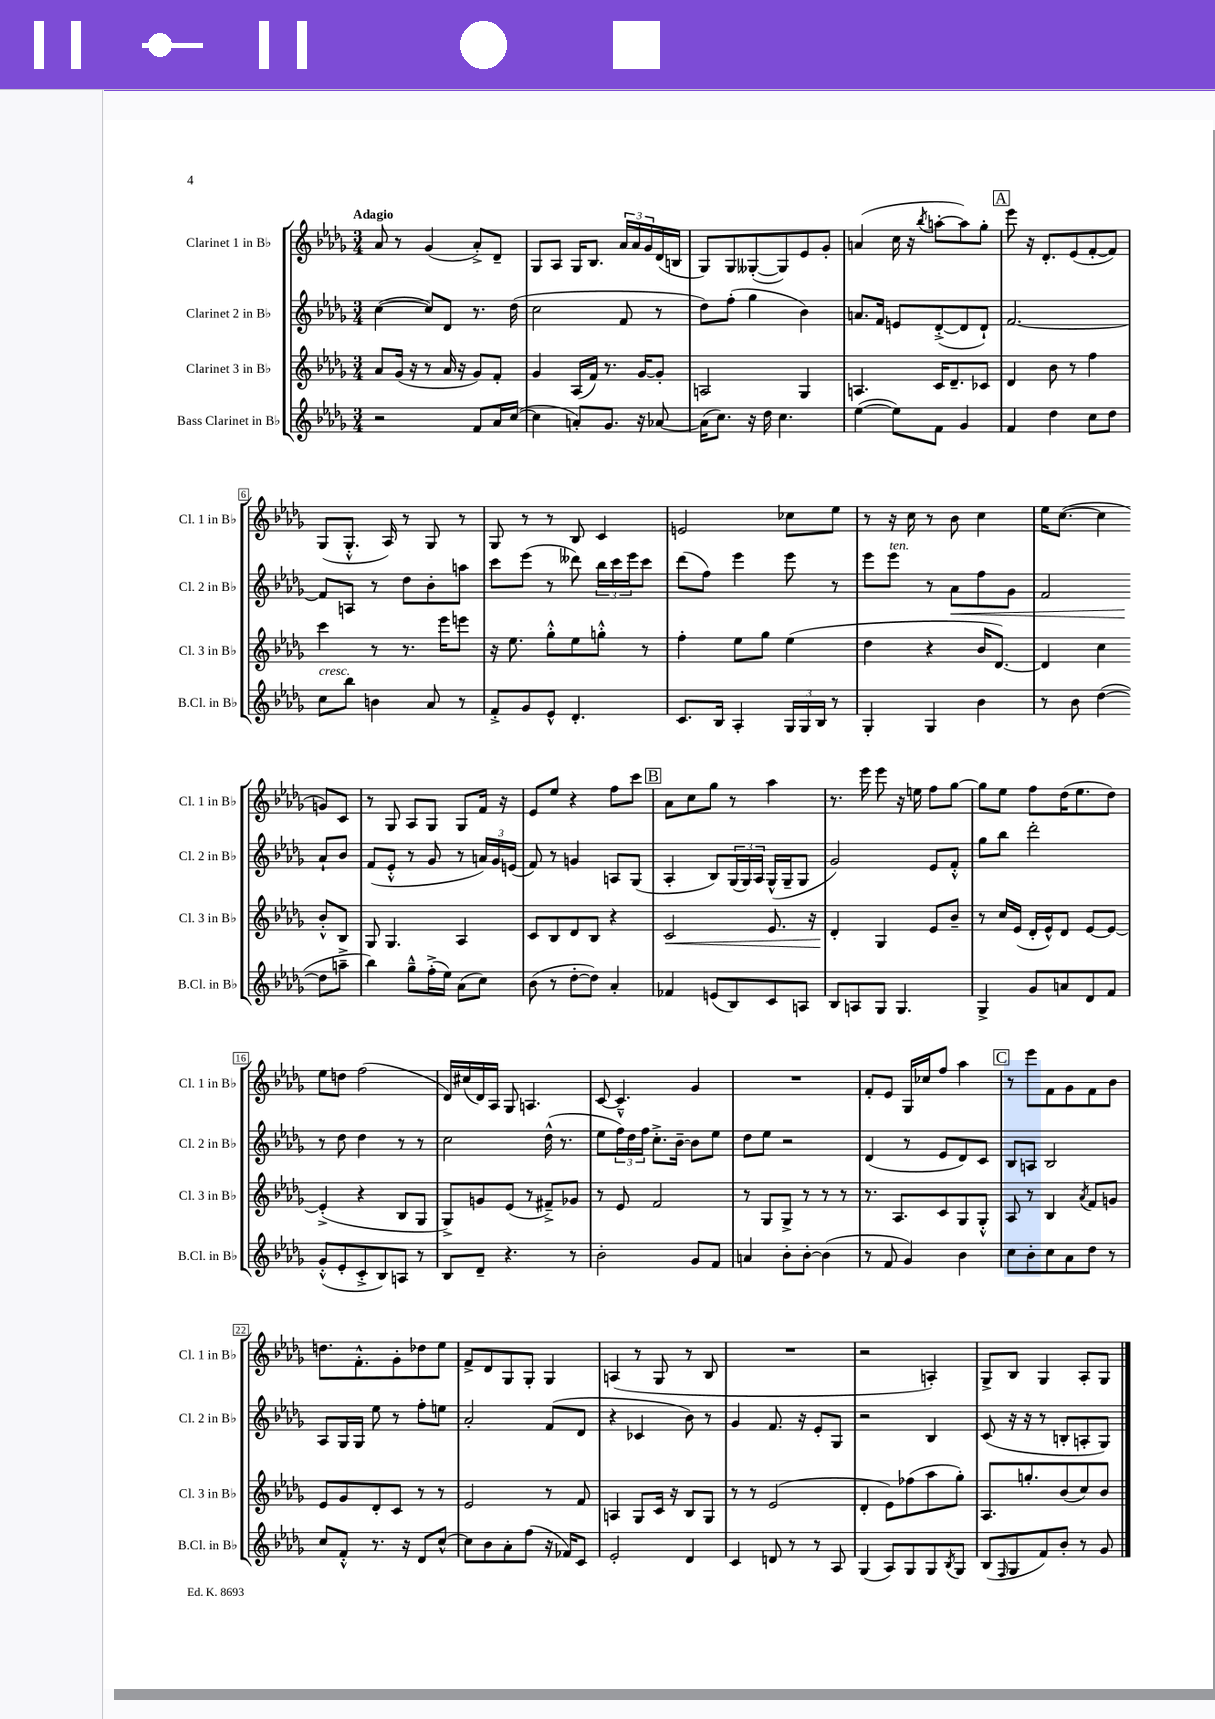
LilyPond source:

<<
\new StaffGroup <<
\new Staff = "s0" \with { instrumentName = "Clarinet 1 in Bb" shortInstrumentName = "Cl. 1 in Bb" } {
    \clef treble \key des \major \numericTimeSignature \time 3/4 \tempo "Adagio"
    aes'8 r8 ges'4( aes'8-.->) des'8-- |
    ges8 aes8 ges16 bes8. \tuplet 3/2 { aes'16 aes'16 ges'16 } des'16( b16 |
    ges8) ges8 geses8~-.( geses8) ees'8 ges'8-. |
    a'4( c''16 r16 \acciaccatura { bes''8 } a''8~-. a''8) ges''8-. |
    \mark \markup { \box "A" } ees'''8 r16 des'8.-. ees'8( f'8~-. f'8) |
    ges8( ges8.-.-^ aes16) r8 ges8 r8 |
    ges8 r8 r8 bes8 c'4 |
    e'2 ces''8 ees''8 |
    r8 r16 c''16 r8 bes'8 c''4 |
    ees''16 c''8.~( c''4 g'8) c'8 |
    r8 ges8 aes8 ges8 ges8 f'16 r16 |
    ees'8 ees''8 r4 f''8 c'''8 |
    \mark \markup { \box "B" } aes'8 c''8 ges''8 r8 aes''4 |
    r8. ees'''16 ees'''8 r16 e''16 f''8 ges''8~ |
    ges''8 ees''8 f''8 des''16( ees''8. des''8) |
    ees''8 d''8 f''2( |
    des'16) cis''16( des'16) aes16 ges8 a4. |
    c'8~ c'4.---^ ges'4 |
    R2. |
    f'8-. ees'8 ges16 ces''16 f''8 aes''4 |
    \mark \markup { \box "C" } r8 ees'''8 f'8 ges'8 f'8 bes'8 |
    d''8. f'8.-.-^ ges'8-. des''8 ees''8 |
    f'8-> des'8 ges8 ges8-. ges4 |
    a4( r8 ges8 r8 bes8 |
    R2. |
    r2 a4-.) |
    ges8-> bes8 ges4 aes8-. ges8 \bar "|." |
}
\new Staff = "s1" \with { instrumentName = "Clarinet 2 in Bb" shortInstrumentName = "Cl. 2 in Bb" } {
    \clef treble \key des \major \numericTimeSignature \time 3/4
    c''4~( c''8) des'8 r8. des''16( |
    c''2 f'8 r8 |
    des''8) f''8-.( ges''4 bes'4) |
    a'8. f'16 e'8 des'8~-.->( des'8 des'8-!) |
    \mark \markup { \box "A" } f'2.~ |
    f'8 a8 r8 des''8 bes'8-. a''8 |
    c'''8 ees'''8( r8 deses'''8) \tuplet 3/2 { bes''16 c'''16 ees'''16 } c'''8 |
    des'''8( f''8) ees'''4 ees'''8 r8 |
    ees'''8 ees'''8^\markup { \italic "ten." } r8 aes'8\< f''8 ges'8 |
    f'2 aes'8-!\! bes'8 |
    f'8( ees'8-.-^ r8 ges'8 r8 \tuplet 3/2 { a'16) ges'16 e'16( } |
    f'8) r8 g'4 a8 ges8( |
    \mark \markup { \box "B" } aes4-. bes8) \tuplet 3/2 { ges16( ges16) aes16 } ges16-^( ges16-- ges8 |
    ges'2) ees'8 f'8-.-^ |
    ges''8 bes''8 des'''2-. |
    r8 des''8 des''4 r8 r8 |
    c''2 des''16-^( r8. |
    ees''8 \tuplet 3/2 { f''16) des''16 f''16 } c''8.-.-> bes'16~-- bes'8 ees''8 |
    des''8 ees''8 r2 |
    des'4( r8 ees'8 des'8) c'8 |
    \mark \markup { \box "C" } bes8 a8 bes2 |
    aes8 ges16 ges16 ees''8 r8 f''8-. e''8 |
    aes'2-. f'8( des'8 |
    r4 ces'4 bes'8) r8 |
    ges'4 f'8. r16 ees'8-. ges8 |
    r2 bes4 |
    c'8( r16 r16 r8 b8-. a8-. ges8) \bar "|." |
}
\new Staff = "s2" \with { instrumentName = "Clarinet 3 in Bb" shortInstrumentName = "Cl. 3 in Bb" } {
    \clef treble \key des \major \numericTimeSignature \time 3/4
    aes'8 ges'16( r16 r8 aes'16 r16 ges'8) f'8-. |
    ges'4 aes16( f'16) r8. ges'16~ ges'8-. |
    a2 ges4 |
    a4. c'16 des'8.-- ces'8 |
    \mark \markup { \box "A" } des'4 bes'8 r8 f''4 |
    c'''4 r8 r8. ees'''16 e'''8 |
    r16 ees''8. ges''8-.-^ ees''8 g''8-.-^ r8 |
    f''4-. ees''8 ges''8 ees''4( |
    des''4 r4 bes'16 des'8.~) |
    des'4 c''4 bes'8-.-^ bes8 |
    ges8 ges4. aes4 |
    c'8 bes8 des'8 bes8 r4 |
    \mark \markup { \box "B" } c'2\< ees'8. r16 |
    des'4-.\! ges4 ees'8 bes'8-- |
    r8 c''16 ees'16( des'16-. ees'16-^) des'8 ees'8~ ees'8~ |
    ees'4-.->( r4 bes8 ges8 |
    ges8->) g'8 ees'8( r8 fis'8--->) ges'8 |
    r8 ees'8 f'2 |
    r8 ges8 ges8-> r8 r8 r8 |
    r8. aes8. c'8 ges8 ges8-.-^ |
    \mark \markup { \box "C" } aes8 r8 bes4 \acciaccatura { aes'8 } f'8 g'8 |
    ees'8 ges'8 des'8-. c'8 r8 r8 |
    ees'2 r8 f'8 |
    a4 ges8 c'16 r16 bes8 ges8 |
    r8 r8 ees'2( |
    des'4-. ees'8) fes''8( aes''8 ges''8-.) |
    aes8. g''8.-. bes'8( c''8) bes'8 \bar "|." |
}
\new Staff = "s3" \with { instrumentName = "Bass Clarinet in Bb" shortInstrumentName = "B.Cl. in Bb" } {
    \clef treble \key des \major \numericTimeSignature \time 3/4
    r2 f'8 aes'16 c''16~( |
    c''4 a'8-.) ges'8. r16 aes'8~ |
    aes'16( c''8.) r16 des''16 c''4. |
    ees''4~( ees''8) f'8 ges'4 |
    \mark \markup { \box "A" } f'4 des''4 c''8 des''8 |
    c''8^\markup { \italic "cresc." } bes''8 b'4 aes'8 r8 |
    f'8-.-> ges'8 ees'8-^ des'4.-. |
    c'8. bes16 aes4-. \tuplet 3/2 { ges16 ges16 bes16 } r8 |
    ges4-. ges4 bes'4 |
    r8 bes'8 des''4~( des''8 a''8---> |
    bes''4) ges''8---^ f''16-.->( ees''16) aes'8( c''8) |
    bes'8( r8 des''8~-. des''8) aes'4-. |
    \mark \markup { \box "B" } fes'4 e'8( bes8) c'8 a8 |
    bes8 a8 ges8 ges4. |
    ges4-> ges'8 a'8 des'8 f'8 |
    ges'8-.-^( ees'8-. c'8-.-> bes8) a8 r8 |
    bes8 des'8-- r4. r8 |
    bes'2-. ges'8 f'8 |
    a'4 bes'8-. bes'8~-. bes'4( |
    r8 f'8 ges'4) bes'4 |
    \mark \markup { \box "C" } c''8 bes'8-. c''8 aes'8 des''8 r8 |
    c''8 f'8-.-^ r8. r16 des'8 c''8~-^ |
    c''8 bes'8 aes'8-. f''8( r16 fes'16) c'8 |
    ees'2-. des'4 |
    c'4 d'8 r8 r8 aes8 |
    ges4( aes8) ges8 ges8 \acciaccatura { bes8 } ges8 |
    bes8( \grace { f16 } ges8 f'8) bes'8-. r8 ges'8 \bar "|." |
}
>>
>>
\layout { \context { \Score \override BarNumber.stencil = #(make-stencil-boxer 0.1 0.3 ly:text-interface::print) } }
